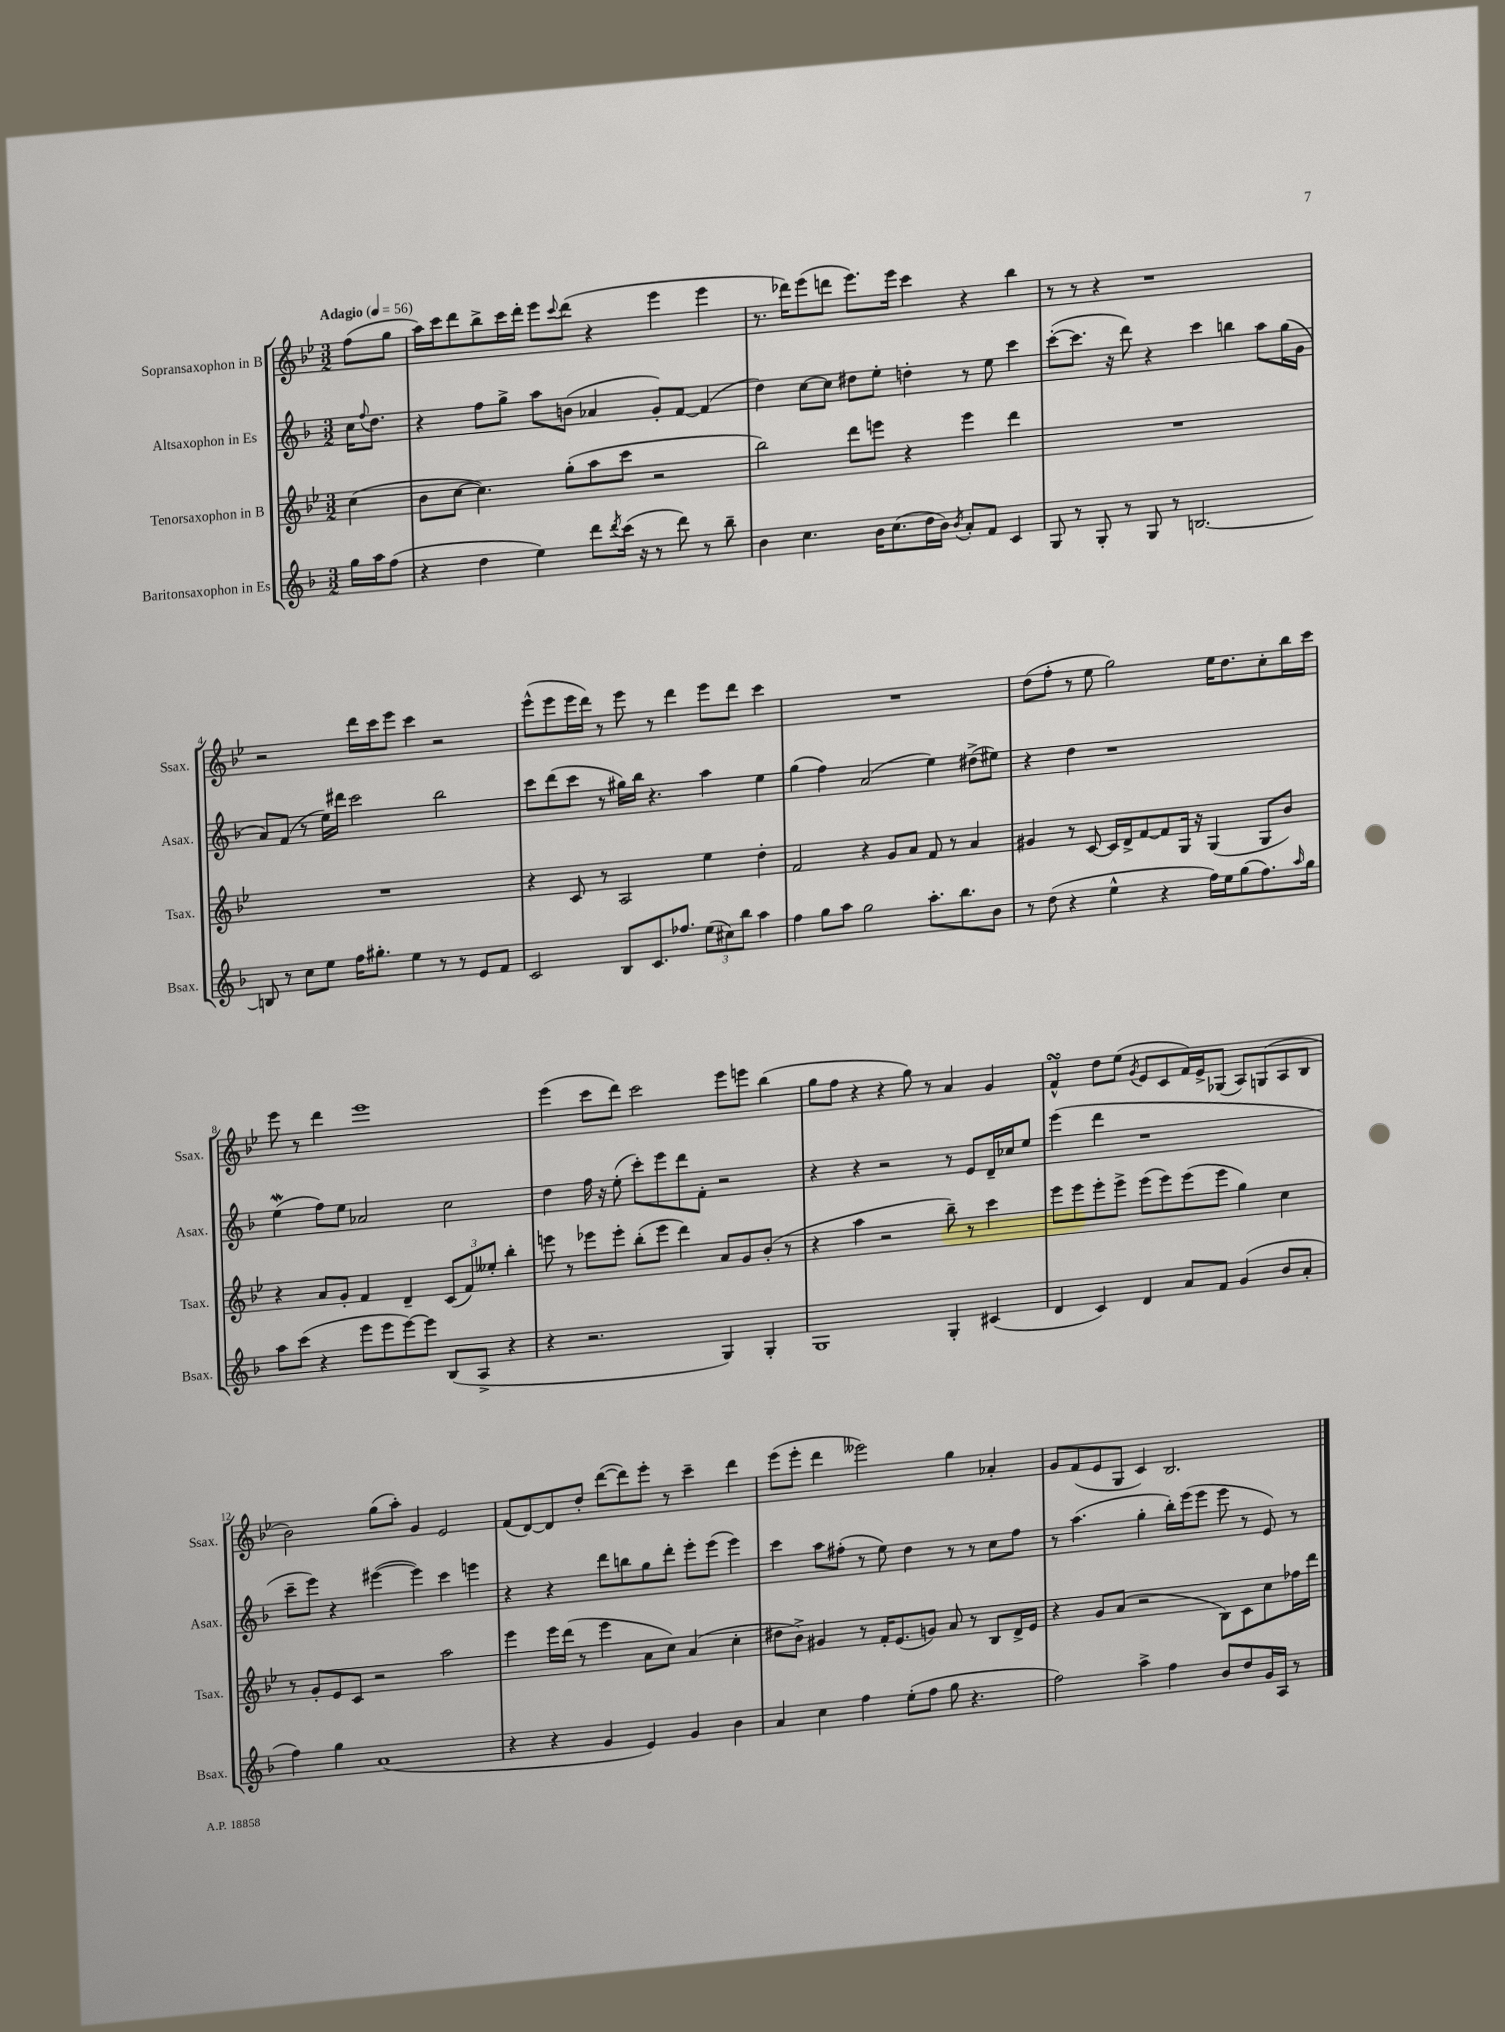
<<
\new StaffGroup <<
\new Staff = "s0" \with { instrumentName = "Sopransaxophon in B" shortInstrumentName = "Ssax." } {
    \clef treble \key bes \major \numericTimeSignature \time 3/2 \partial 4 \tempo "Adagio" 4 = 56
    f''8( g''8 |
    a''16) c'''16 d'''8 bes''8-> c'''16 d'''16-. ees'''8 \appoggiatura { c'''8 } d'''8( r4 ees'''4 ees'''4 |
    r8. des'''16) ees'''8( d'''8 ees'''8.) ees'''16 c'''4 r4 bes''4 |
    r8 r8 r4 r1 |
    r2 d'''16 c'''16 ees'''8 c'''4 r2 |
    ees'''8-^( ees'''8 ees'''16 d'''16) r8 ees'''8 r8 d'''4 ees'''8 d'''8 c'''4 |
    R1. |
    d''8( f''8-. r8 ees''8 g''2) ees''16 d''8. c''8-. bes''16 c'''16 |
    ees'''8 r8 d'''4 ees'''1 |
    ees'''4( c'''8 d'''8) c'''2 ees'''8 e'''8 bes''4( |
    g''8 f''8 r4 r4 g''8) r8 a'4 g'4 |
    f'4-^\turn d''8 ees''8( \acciaccatura { g'8 } ees'8 c'8 f'16) ees'16-> ges8( a8) g8( a8 bes8 |
    bes'2) g''8( a''8-.) g'4 ees'2 |
    f'8( d'8~) d'8 d''8-. d'''8~( d'''8) ees'''8-. r8 c'''4-- d'''4 |
    ees'''8( ees'''8-. d'''4 eeses'''2) g''4 aes'4-. |
    g'8 f'8( ees'8 g8 c'4) bes2. \bar "|." |
}
\new Staff = "s1" \with { instrumentName = "Altsaxophon in Es" shortInstrumentName = "Asax." } {
    \clef treble \key f \major \numericTimeSignature \time 3/2 \partial 4
    c''16 \appoggiatura { f''8 } d''8. |
    r4 f''8 g''8-> a''8 b'8( aes'4 g'8-.) f'8~ f'4( |
    d''4) c''8~ c''8 dis''8 e''8-. d''4-. r8 e''8 c'''4 |
    c'''8~-.( c'''8. r16 d'''8) r4 c'''4 b''4 a''8 g''16( g'16 |
    a'8) f'8( r8 e''16) dis'''16 c'''2 bes''2 |
    c'''8 d'''8( c'''8 r8 gis''16) bes''16 r4. a''4 e''4 |
    g''4( f''4) a'2( e''4) dis''8->( eis''8) |
    r4 d''4 r1 |
    e''4\mordent( f''8) e''8 aes'2 c''2 |
    d''4 f''16 r16 e''8-.( c'''8-.) e'''8 d'''8 f'8-. r2 |
    r4 r4 r2 r8 e'8 d'16-- ces''16 e''8 |
    e'''4( d'''4 r1 |
    c'''8-- e'''8) r4 eis'''4~( eis'''4) c'''4 e'''4 |
    r4 r4 d'''8 b''8 g''8 d'''8-. e'''8-. e'''8( e'''4) |
    c'''4 a''8 fis''8-.( r8 e''8) d''4 r8 r8 c''8 fis''8 |
    r8 a''4.( g''4-. bes''16-.) e'''16( e'''8 e'''8 r8 e'8) r8 \bar "|." |
}
\new Staff = "s2" \with { instrumentName = "Tenorsaxophon in B" shortInstrumentName = "Tsax." } {
    \clef treble \key bes \major \numericTimeSignature \time 3/2 \partial 4
    c''4( |
    bes'8 c''8~ c''4.) g''8-.( a''8 c'''8 r2 |
    bes''2) d'''8 e'''8 r4 e'''4 d'''4 |
    R1. |
    R1. |
    r4 c'8 r8 a2 ees''4 d''4-. |
    f'2 r4 g'8 a'8 f'8 r8 a'4 |
    gis'4 r8 c'8~ c'16 d'16-> f'8~ f'8 g16 r16 g4( g8 bes'8) |
    r4 a'8 g'8-. f'4 d'4-- \tuplet 3/2 { c'8( f'8) eeses''8-. } bes''4-. |
    e'''8 r8 ees'''8 ees'''8-. bes''8-.( ees'''8 d'''4) a'8 g'8 bes'8-.( r8 |
    r4 a''4 r2 bes''8--) r8 c'''4 |
    ees'''8 ees'''8 ees'''8-. ees'''8-> ees'''8( ees'''8) ees'''8( ees'''8 g''4) c''4 |
    r8 g'8-. ees'8 c'8 r2 a''2 |
    ees'''4 ees'''16 d'''16( r8 ees'''4 a'8 c''8) a'4( c''4-. |
    dis''8 bes'8->) gis'4 r8 f'16-. ees'8.( g'8) a'8 r8 bes8 d'16-> ees'16 |
    r4 g'8 a'8( r2 bes8) c'8 c''8 fes''16 d'''16 \bar "|." |
}
\new Staff = "s3" \with { instrumentName = "Baritonsaxophon in Es" shortInstrumentName = "Bsax." } {
    \clef treble \key f \major \numericTimeSignature \time 3/2 \partial 4
    g''16 a''16 f''8( |
    r4 d''4 e''4) d'''8 \acciaccatura { d'''8 } c'''16( r16 r8 d'''8) r8 bes''8-- |
    bes'4 c''4. bes'16 c''8.( d''16 bes'16) \acciaccatura { bes'8 } a'8-. f'8 c'4 |
    g8 r8 g8-. r8 g8 r8 b2.~ |
    b8 r8 c''8 e''8 f''16 gis''8.-. e''4 r8 r8 e'8 f'8 |
    c'2 bes8 c'8. fes''8. \tuplet 3/2 { e''8( cis''8) bes''8 } a''4 |
    f''4 g''8 a''8 g''2 a''8.-. bes''8. bes'8 |
    r8 d''8( r4 e''4-^ r4 f''16) e''16 g''8( f''8.) \grace { a''16 } g''16 |
    a''8 c'''8( r4 e'''8 e'''8 e'''8~) e'''8 bes8( a8-> r4 |
    r4 r2. g4) g4-. |
    g1 g4-. cis'4( |
    d'4 c'4) d'4 a'8 f'8 g'4( bes'8 a'8-. |
    f''4) g''4 a'1( |
    r4 r4 g'4 e'4) g'4 bes'4 |
    a'4 c''4 f''4 e''8-.( f''8 g''8 r4. |
    f''2) a''4-> f''4 bes'8 d''8 g'16 a16 r8 \bar "|." |
}
>>
>>
